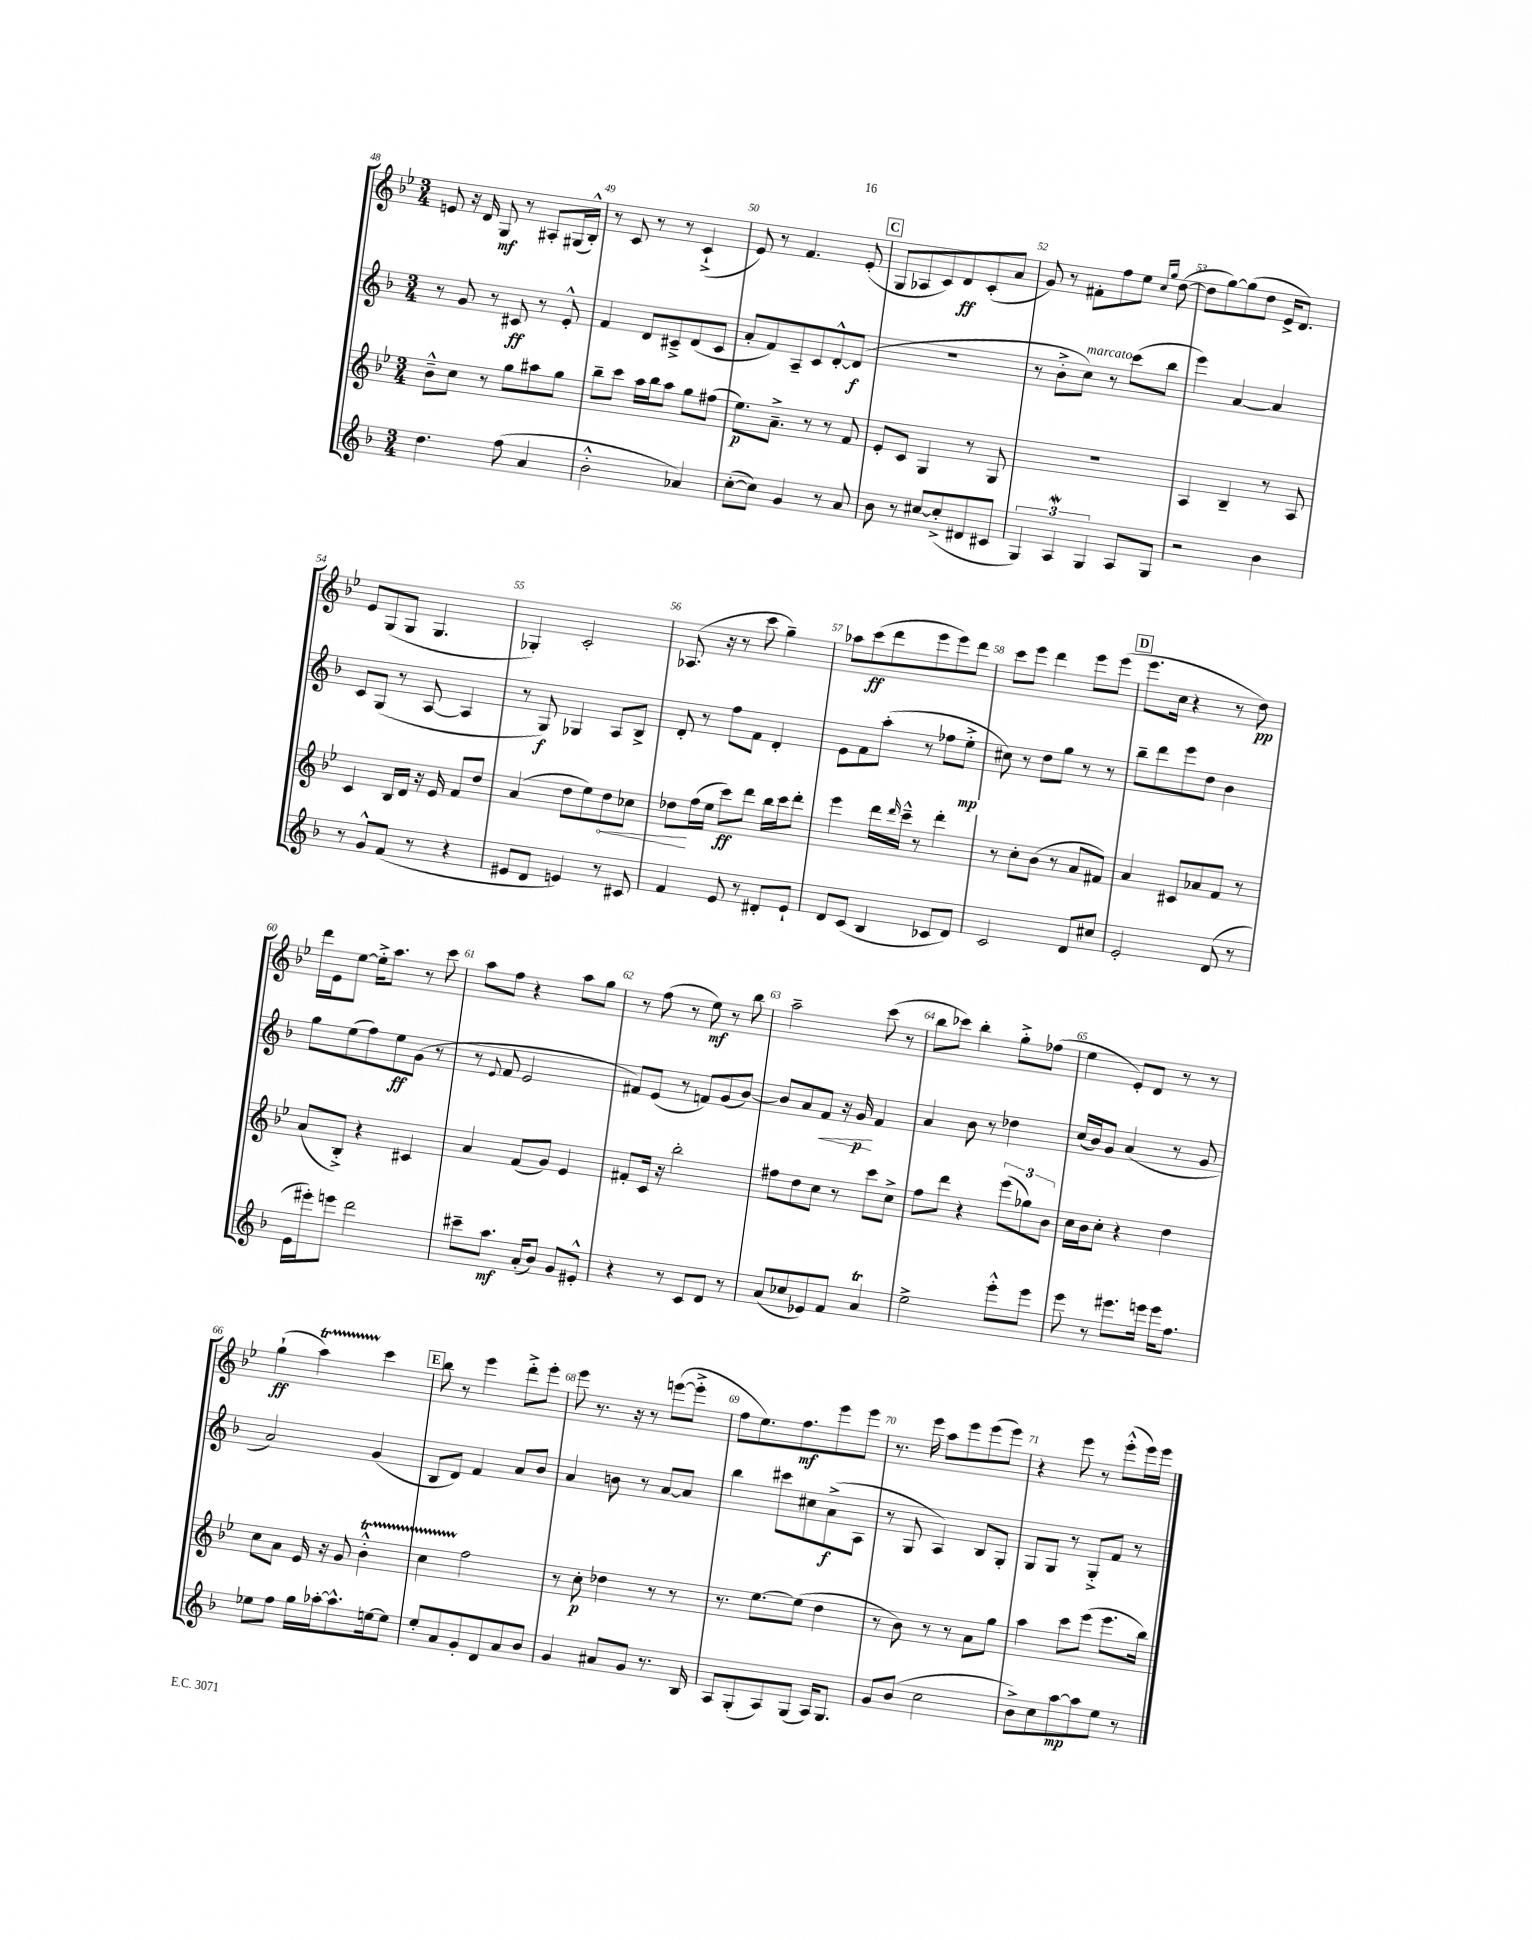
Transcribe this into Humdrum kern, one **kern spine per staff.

**kern	**kern	**kern	**kern
*staff4	*staff3	*staff2	*staff1
*clefG2	*clefG2	*clefG2	*clefG2
*k[b-]	*k[b-e-]	*k[b-]	*k[b-e-]
*M3/4	*M3/4	*M3/4	*M3/4
4.dd	8b-~^^	8r	8e
.	8cc	8g	16r
.	.	.	16d
.	8r	8r	8G
(8ff	8gg	8c#	8r
4a	8aa#	8r	8A#'
.	8gg	8e'^^	(16G#
.	.	.	16B-'^^)
=	=	=	=
2b-'^^	8bb-~	4f	8r
.	8ccc	.	8c
.	16aa	8d	8r
.	16bb-	.	.
.	8aa	8c#~^	8r
4a-)	8gg	(8d	(4c`^
.	(8ff#	8c#	.
=	=	=	=
([8cc'	8.ee-)	8a'	8e-)
8cc])	.	8f)	8r
.	8.a~^	.	.
4g	.	8A~	4.f
.	8r	8c	.
8r	8r	[8d'^^	.
8a	8f	(8d]	(8e-'
=	=	=	=
8b-	8e-'	2.r	8G
8r	8c	.	8A-
[8cc#	4G	.	8c)
(8cc#'^]	.	.	8d
8d#	8r	.	(8c'
8c#	8G	.	8a
=	=	=	=
6G)	2.r	8r	8g)
.	.	8b-'^	8r
6A	.	.	.
.	.	8cc)	8f#'
6G	.	.	.
.	.	8r	8ff
8A	.	(8ccc	8ee-
.	.	.	16qqcc
.	.	.	16qqgg
8G	.	8bb-	([8dd
=	=	=	=
2r	4A	4eee)	8dd]
.	.	.	[8gg)
.	4B-~	[4a	(8gg]
.	.	.	8dd
4b-	8r	4a]	16e-^
.	.	.	8.d)
.	8A	.	.
=	=	=	=
8r	4c	8c	8e-
8g^^	.	(8G	(8G
(8f	16B-	8r	8G
.	16d	.	.
8r	16r	[8A	4.G
.	16e-	.	.
4r	8f	4A]	.
.	8dd	.	.
=	=	=	=
8e#	(4a	8r	4G-')
8d	.	8G)	.
4e)	8dd	4G-	2c'
.	8ee-)	.	.
8r	8dd	8A	.
8c#	8cc-	8B-^	.
=	=	=	=
4f	8dd-	8d'	(8.A-
.	(16ff	8r	.
.	16ee-	.	16r
8e	8ccc)	8ff	8r
8r	8ddd	8f	8ccc
8d#'	16bb-	4d'	4gg~)
.	16ccc	.	.
8e`	8ddd'	.	.
=	=	=	=
8d	4eee-	8e	8aa-
(8c	.	8f	(8ccc
4B-	16ddd	(8aa'	8ddd
.	16qqddd	.	.
.	16ccc~^^	.	.
.	8r	8r	8eee-
8c-	4ddd'	8ff-	8eee-)
8d)	.	8ee'^	8ddd
=	=	=	=
2c	8r	8cc#)	8ccc
.	8cc'	8r	8eee-
.	(8b-	8dd	4ddd
.	8r	8gg	.
8d	8a	8r	8eee-
8cc#	8f#)	8r	(8eee-
=	=	=	=
2e'	4a	8bb-~	8.eee-
.	.	8ddd	.
.	.	.	16cc
.	8c#	8eee	4r
.	8a-	8dd	.
(8d	8f	4b-	8r
8r	8r	.	8dd)
=	=	=	=
16e	(8a	8gg	16ddd
16eee#')	.	.	16e-
8eee	8B-'^)	(8ee	[8ee-
2ddd	4r	8ff)	16ee-'^]
.	.	.	8.aa
.	.	8ee	.
.	4c#	(8g	8r
.	.	8r	8ccc
=	=	=	=
8ccc#~	4a	8r	8aa
.	.	8qqe	.
8.aa	.	8f	8ff
.	(8f	2e	4r
(16a'	.	.	.
8b-)	8g)	.	.
8g	4e-	.	8aa
8e#'^^	.	.	8gg
=	=	=	=
4r	8f#'	8f#)	8r
.	16c	(8e	(8ff
.	16r	.	.
8r	2bb-'	8r	8r
8c	.	8f)	8ee-)
8d	.	(8g	8r
8r	.	[8b-)	8bb-
=	=	=	=
(8a	8ff#	8b-]	2aa~
8cc-	8dd	8a	.
8e-)	8cc	8f	.
8f	8r	16r	.
.	.	16g	.
4a	8ccc	4f	(8ccc
.	8cc^	.	8r
=	=	=	=
2ee^	8ff	4a	8bb-
.	8ddd	.	8ccc-)
.	4r	8b-	4bb-'
.	.	8r	.
8eee'^^	(12eee-	4dd-	8gg'^
.	12gg-)	.	.
8eee	.	.	(8ff-
.	12b-	.	.
=	=	=	=
8eee	16cc	(16cc	4ee-
.	16b-	16b-)	.
8r	8cc'	8g	.
8.eee#	4r	(4a	8e-')
.	.	.	8d
16eee	.	.	.
16eee	4dd	8r	8r
8.ff	.	.	.
.	.	8g	8r
=	=	=	=
8ee-	8cc	2a)	(4gg`
8ff	8a	.	.
16gg	16e-	.	4aa)
[16aa-'	16r	.	.
8.aa-^^]	8g	.	.
.	4b-'^^	(4g	4ccc
[16ee	.	.	.
8ee]	.	.	.
=	=	=	=
8ee'	4cc	8B-	8bb-
8a	.	8d)	8r
8g'	2ff	4f	4eee-
8d	.	.	.
8a	.	8a	8ddd'^
8b-	.	8b-	8eee-'
=	=	=	=
4g	8r	4a	8eee-
.	8cc'	.	8.r
8a#	4dd-	8b	.
.	.	.	16r
8g	.	8r	8r
8.r	8r	[8a	([8eee
.	8r	8a]	8eee'^]
16B-	.	.	.
=	=	=	=
8A	8.r	4bb-	8ff
(8G'	.	.	8.ee-)
.	[8.ee-	.	.
8A)	.	8ccc#	.
.	.	.	8.ff
(8G	(8ee-]	8cc#	.
16A)	4dd	(8a^	8eee-
8.G	.	.	.
.	.	8A	8eee-
=	=	=	=
8g	8r	8r	8.r
(8b-	8b-)	8G	.
.	.	.	16eee-
2cc	8r	4A)	8aa
.	8r	.	8eee-
.	8a	8B-	(8eee-
.	8gg	8G'	8eee-)
=	=	=	=
8b-^)	4aa	8G	4r
8cc	.	8G	.
[8aa	8ccc	8r	8eee-
8aa]	(8eee-	8G'^	8r
8ee	8.eee-	8f	(8eee-'^^
8r	.	8r	16eee-)
.	16bb-)	.	16eee-
==	==	==	==
*-	*-	*-	*-
